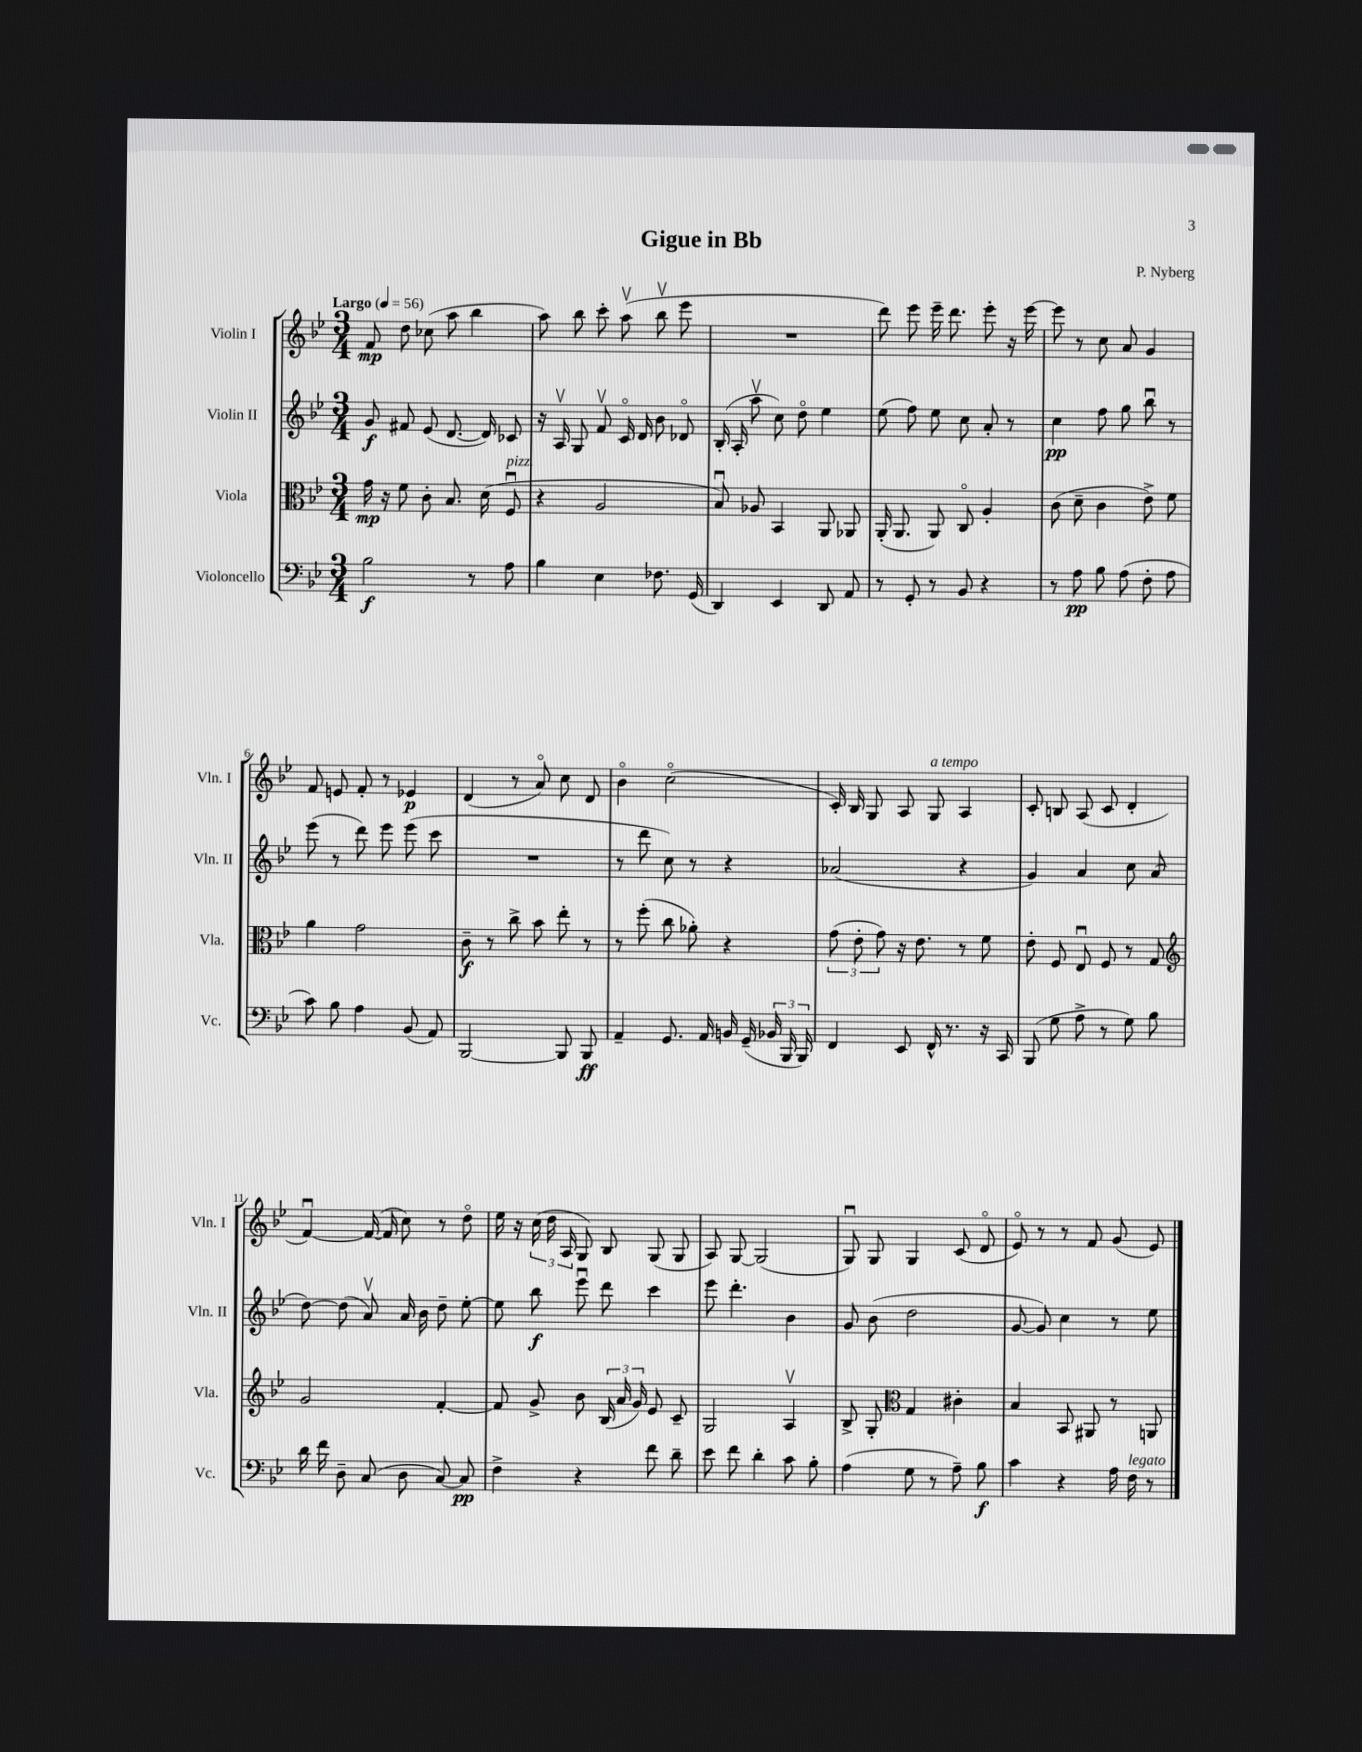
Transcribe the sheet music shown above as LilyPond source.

\header { title = "Gigue in Bb" composer = "P. Nyberg" }
<<
\new StaffGroup <<
\new Staff = "s0" \with { instrumentName = "Violin I" shortInstrumentName = "Vln. I" } {
    \clef treble \key bes \major \numericTimeSignature \time 3/4 \tempo "Largo" 4 = 56
    \autoBeamOff f'8\mp d''8 ces''8( a''8 bes''4 |
    a''8) bes''8 c'''8-. a''8\upbow( bes''8\upbow ees'''8 |
    R2. |
    d'''8) ees'''8 ees'''16-- d'''8. ees'''8-. r16 ees'''16~ |
    ees'''8 r8 c''8 a'8 g'4 |
    f'8 e'8 f'8-. r8 ees'4\p |
    d'4( r8 a'8\flageolet) c''8 d'8 |
    bes'4\flageolet c''2\flageolet( |
    c'16-.) bes16 g8 a8 g8^\markup { \italic "a tempo" } a4 |
    c'8-. b8 a8( c'8 d'4-. |
    f'4~\downbow) f'16~( f'16 c''8) r8 d''8\flageolet |
    ees''16 r16 \tuplet 3/2 { c''16( d''16 a16 } g8) bes8 g8( g8 |
    a8) g8~ g2( |
    g8\downbow) g8 g4 c'8( d'8\flageolet |
    ees'8\flageolet) r8 r8 f'8 g'8( ees'8) \bar "|." |
}
\new Staff = "s1" \with { instrumentName = "Violin II" shortInstrumentName = "Vln. II" } {
    \clef treble \key bes \major \numericTimeSignature \time 3/4
    \autoBeamOff g'8\f fis'8 ees'8( d'8.~ d'16) ces'8 |
    r16 a16\upbow g8 f'8\upbow c'16\flageolet d'16 bes'8 des'8\flageolet |
    bes16-.( a16-. a''8\upbow c''8) d''8\flageolet ees''4 |
    ees''8( f''8) ees''8 c''8 a'8-. r8 |
    c''4\pp f''8 g''8 bes''8\downbow r8 |
    ees'''8( r8 d'''8) ees'''8 ees'''8( c'''8 |
    R2. |
    r8 d'''8 c''8) r8 r4 |
    aes'2( r4 |
    g'4) a'4 c''8 a'8( |
    d''8~) d''8( a'8\upbow) a'16 bes'16 d''8-- ees''8~-. |
    ees''8 bes''8\f ees'''8\downbow d'''8 c'''4 |
    ees'''8 d'''4.-. bes'4 |
    g'8 bes'8( d''2 |
    g'8~ g'8) c''4 r8 ees''8 \bar "|." |
}
\new Staff = "s2" \with { instrumentName = "Viola" shortInstrumentName = "Vla." } {
    \clef alto \key bes \major \numericTimeSignature \time 3/4
    \autoBeamOff g'16\mp r16 f'8 c'8-. bes8. d'16( f8\downbow^\markup { \italic "pizz." } |
    r4 a2 |
    bes8\downbow) aes8 bes,4 a,8 aes,8 |
    a,16-.( a,8. a,8) c8\flageolet a4-. |
    c'8( d'8-- c'4 ees'8->) f'8 |
    a'4 g'2 |
    c'8--\f r8 c''8-> bes'8 ees''8-. r8 |
    r8 f''8-.( c''8 aes'8-.) r4 |
    \tuplet 3/2 { g'8( ees'8-. g'8) } r16 ees'8. r8 f'8 |
    ees'8-. f8 ees8\downbow f8 r8 g8 |
    \clef treble g'2 f'4~-. |
    f'8 g'8-> bes'8 \tuplet 3/2 { bes16( a'16 g'16) } ees'8 c'8-- |
    g2 a4\upbow |
    bes8-> g8-. \clef alto g4 cis'4-. |
    bes4 bes,8 ais,8 r8 a,8 \bar "|." |
}
\new Staff = "s3" \with { instrumentName = "Violoncello" shortInstrumentName = "Vc." } {
    \clef bass \key bes \major \numericTimeSignature \time 3/4
    \autoBeamOff bes2\f r8 a8 |
    bes4 ees4 fes8. g,16( |
    d,4) ees,4 d,8 a,8 |
    r8 g,8-. r8 bes,8 r4 |
    r8 a8\pp bes8 a8( f8-. a8 |
    c'8) bes8 a4 bes,8( a,8) |
    bes,,2~ bes,,8 bes,,8\ff |
    a,4-- g,8. a,16 b,16 g,16--( \tuplet 3/2 { bes,16 bes,,16 bes,,16) } |
    f,4 ees,8 f,16-^ r8. r16 c,16 |
    bes,,8( g8 a8-> r8 g8) bes8 |
    d'16 f'16 d8-- c8( d8 c8~) c8\pp |
    f4-> r4 f'8 d'8-- |
    ees'8 f'8 d'4-. c'8 bes8-. |
    a4( g8 r8 a8--) bes8\f |
    c'4 r4 a16 f16^\markup { \italic "legato" } r8 \bar "|." |
}
>>
>>
